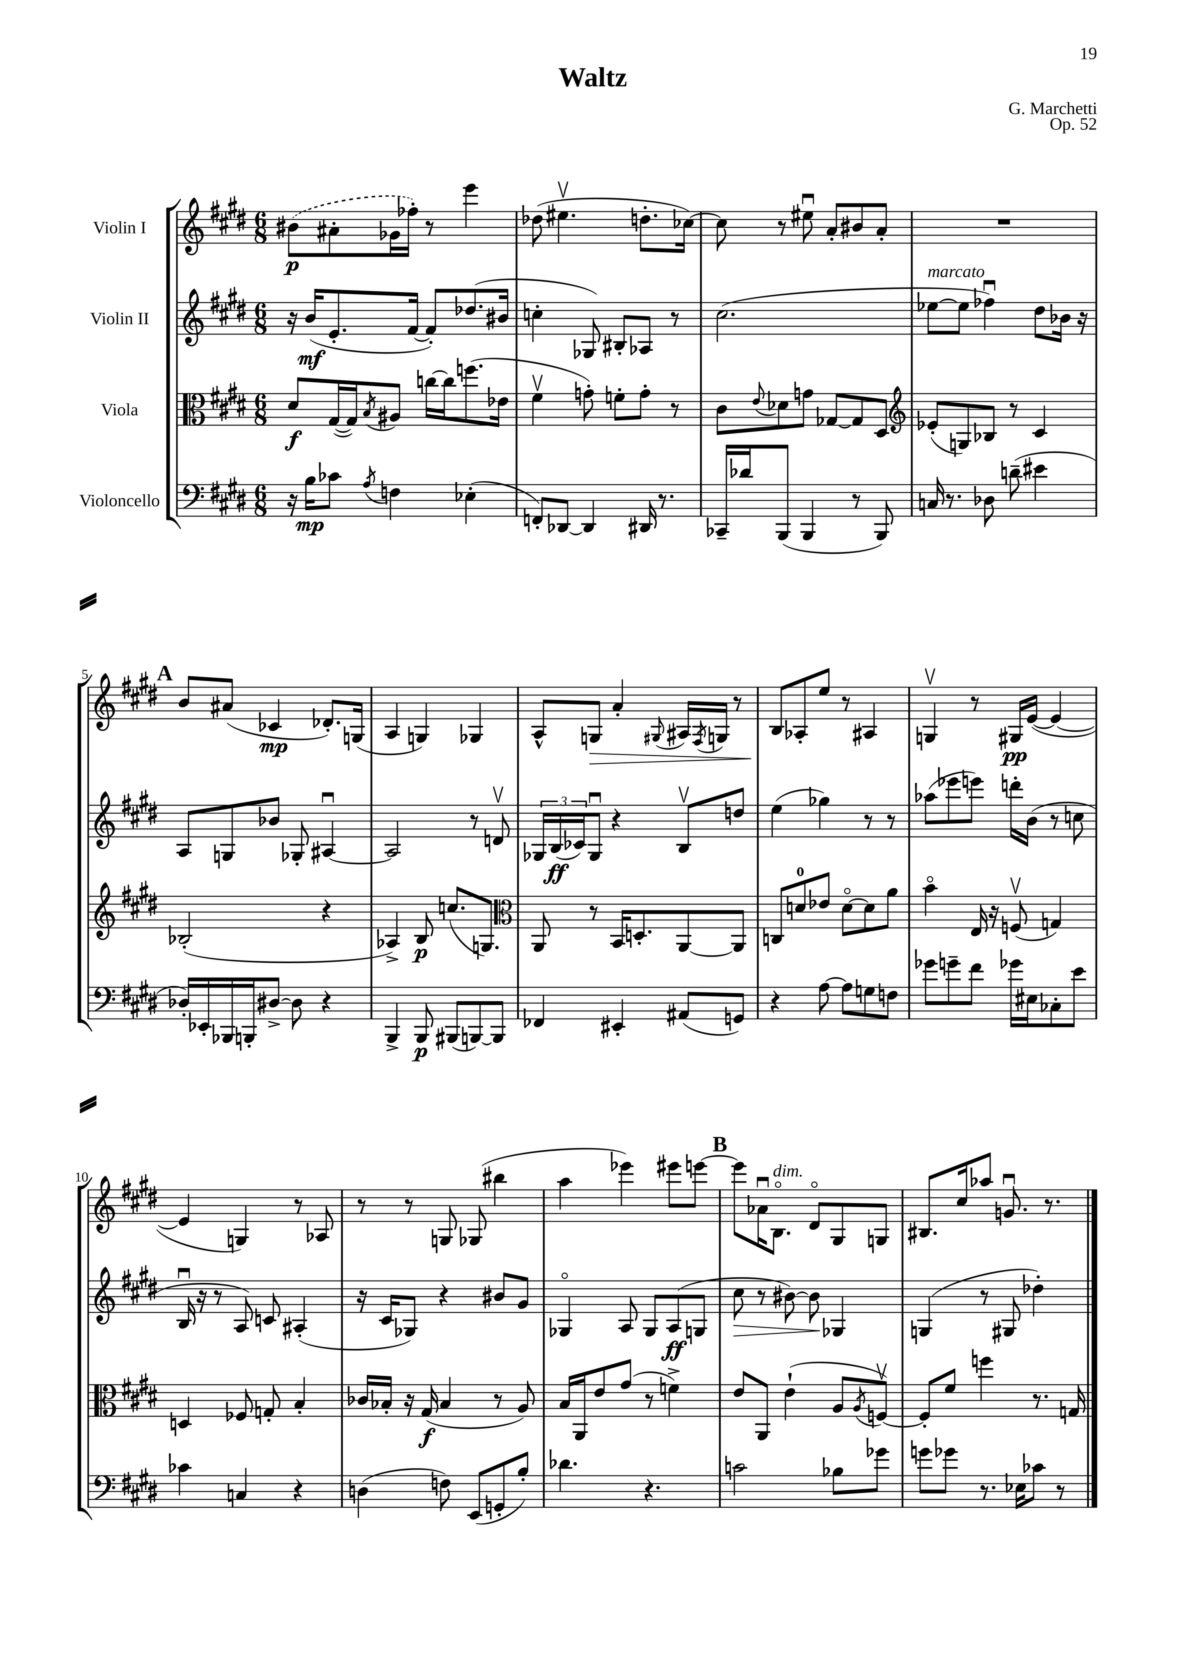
\header { title = "Waltz" composer = "G. Marchetti" opus = "Op. 52" }
<<
\new StaffGroup <<
\new Staff = "s0" \with { instrumentName = "Violin I" } {
    \clef treble \key e \major \numericTimeSignature \time 6/8
    \once \slurDashed bis'8\p( ais'8-. ges'16 fes''16-.) r8 e'''4 |
    des''8( eis''4.\upbow d''8.-. ces''16~) |
    ces''8 r8 eis''8\downbow a'8-. bis'8 a'8-. |
    R2. |
    \mark \markup { \bold "A" } b'8 ais'8( ces'4\mp des'8.-.) g16( |
    a4 g4) ges4 |
    a8-^ g8\> a'4-. \appoggiatura { gis8 } ais16 \acciaccatura { fis8 } g16 r8 |
    b8\! aes8-. e''8 r8 ais4 |
    g4\upbow r8 gis16\pp e'16~( e'4~ |
    e'4 g4) r8 aes8 |
    r8 r8 g8 ges8( bis''4 |
    a''4 ees'''4) eis'''8 e'''8~ |
    \mark \markup { \bold "B" } e'''8 aes'16\downbow b8.\flageolet^\markup { \italic "dim." } dis'8\flageolet gis8 g8 |
    bis8. cis''16 aes''8 g'8.\downbow r8. \bar "|." |
}
\new Staff = "s1" \with { instrumentName = "Violin II" } {
    \clef treble \key e \major \numericTimeSignature \time 6/8
    r16 b'16\mf( e'8.-. fis'16~ fis'8-.) des''8.( bis'16 |
    c''4-. ges8) bis8-. aes8 r8 |
    cis''2.( |
    ees''8~^\markup { \italic "marcato" } ees''8 fes''4\downbow) dis''8 bes'16 r16 |
    \mark \markup { \bold "A" } a8 g8 bes'8 ges8-. ais4~\downbow |
    ais2 r8 d'8\upbow |
    \tuplet 3/2 { ges16 b16\ff( ces'16) } ges8\downbow r4 b8\upbow d''8 |
    e''4( ges''4) r8 r8 |
    aes''8( ees'''8 e'''8) d'''16-. b'16( r8 c''8 |
    b16\downbow r16 r8 a8) c'8 ais4-.( |
    r16 cis'16 ges8) r4 bis'8 gis'8 |
    ges4\flageolet a8 ges8 a8\ff( g8 |
    \mark \markup { \bold "B" } cis''8\> r8 bis'8~) bis'8\! ges4 |
    g4( r8 gis8 des''4-.) \bar "|." |
}
\new Staff = "s2" \with { instrumentName = "Viola" } {
    \clef alto \key e \major \numericTimeSignature \time 6/8
    dis'8\f gis16~( gis16) \acciaccatura { b8 } ais8 c''16~ c''16 f''8.( ees'16 |
    fis'4\upbow g'8-.) f'8-. g'8-. r8 |
    cis'8 \appoggiatura { e'8 } des'8 g'8 ges8~ ges8 dis8 |
    \clef treble ees'8-.( g8) bes8 r8 cis'4 |
    \mark \markup { \bold "A" } bes2-.( r4 |
    aes4->) b8\p c''8.( g8.) |
    \clef alto a,8 r8 b,16 d8.-. a,8~ a,8 |
    c8 d'8-0 ees'8 d'8~\flageolet d'8 a'8 |
    b'4\flageolet e16 r16 f8\upbow( g4) |
    d4 fes8 g8-. b4-. |
    ces'16 bes16-. r16 gis16\f( bes4 r8 a8) |
    b16 a,16 e'8 gis'8( r8 f'4->) |
    \mark \markup { \bold "B" } e'8 a,8 e'4-!( a8 \acciaccatura { a8 } f8~\upbow) |
    f8-. fis'8 f''4 r8. g16 \bar "|." |
}
\new Staff = "s3" \with { instrumentName = "Violoncello" } {
    \clef bass \key e \major \numericTimeSignature \time 6/8
    r16 b16\mp ces'8 \acciaccatura { a8 } f4 ees4-.( |
    f,8-.) des,8~ des,4 dis,16 r8. |
    ces,16-- des'16 b,,8( b,,4 r8 b,,8) |
    c16 r8. des8 d'8--( eis'4 |
    \mark \markup { \bold "A" } des16-.) ees,16-. bes,,16 b,,16-. dis8~-> dis8 r4 |
    b,,4-> b,,8\p bis,,8( b,,8~) b,,8 |
    fes,4 eis,4-. ais,8( g,8) |
    r4 a8~ a8 g8 f8 |
    ges'8 g'8-- fis'8 ges'16 eis16 ces8-. e'8 |
    ces'4 c4 r4 |
    d4( f8) e,8( g,8-. b8-.) |
    des'4. r4. |
    \mark \markup { \bold "B" } c'2 bes8 ges'8 |
    g'8 ges'8 r8. ees16 ces'8 r8 \bar "|." |
}
>>
>>
